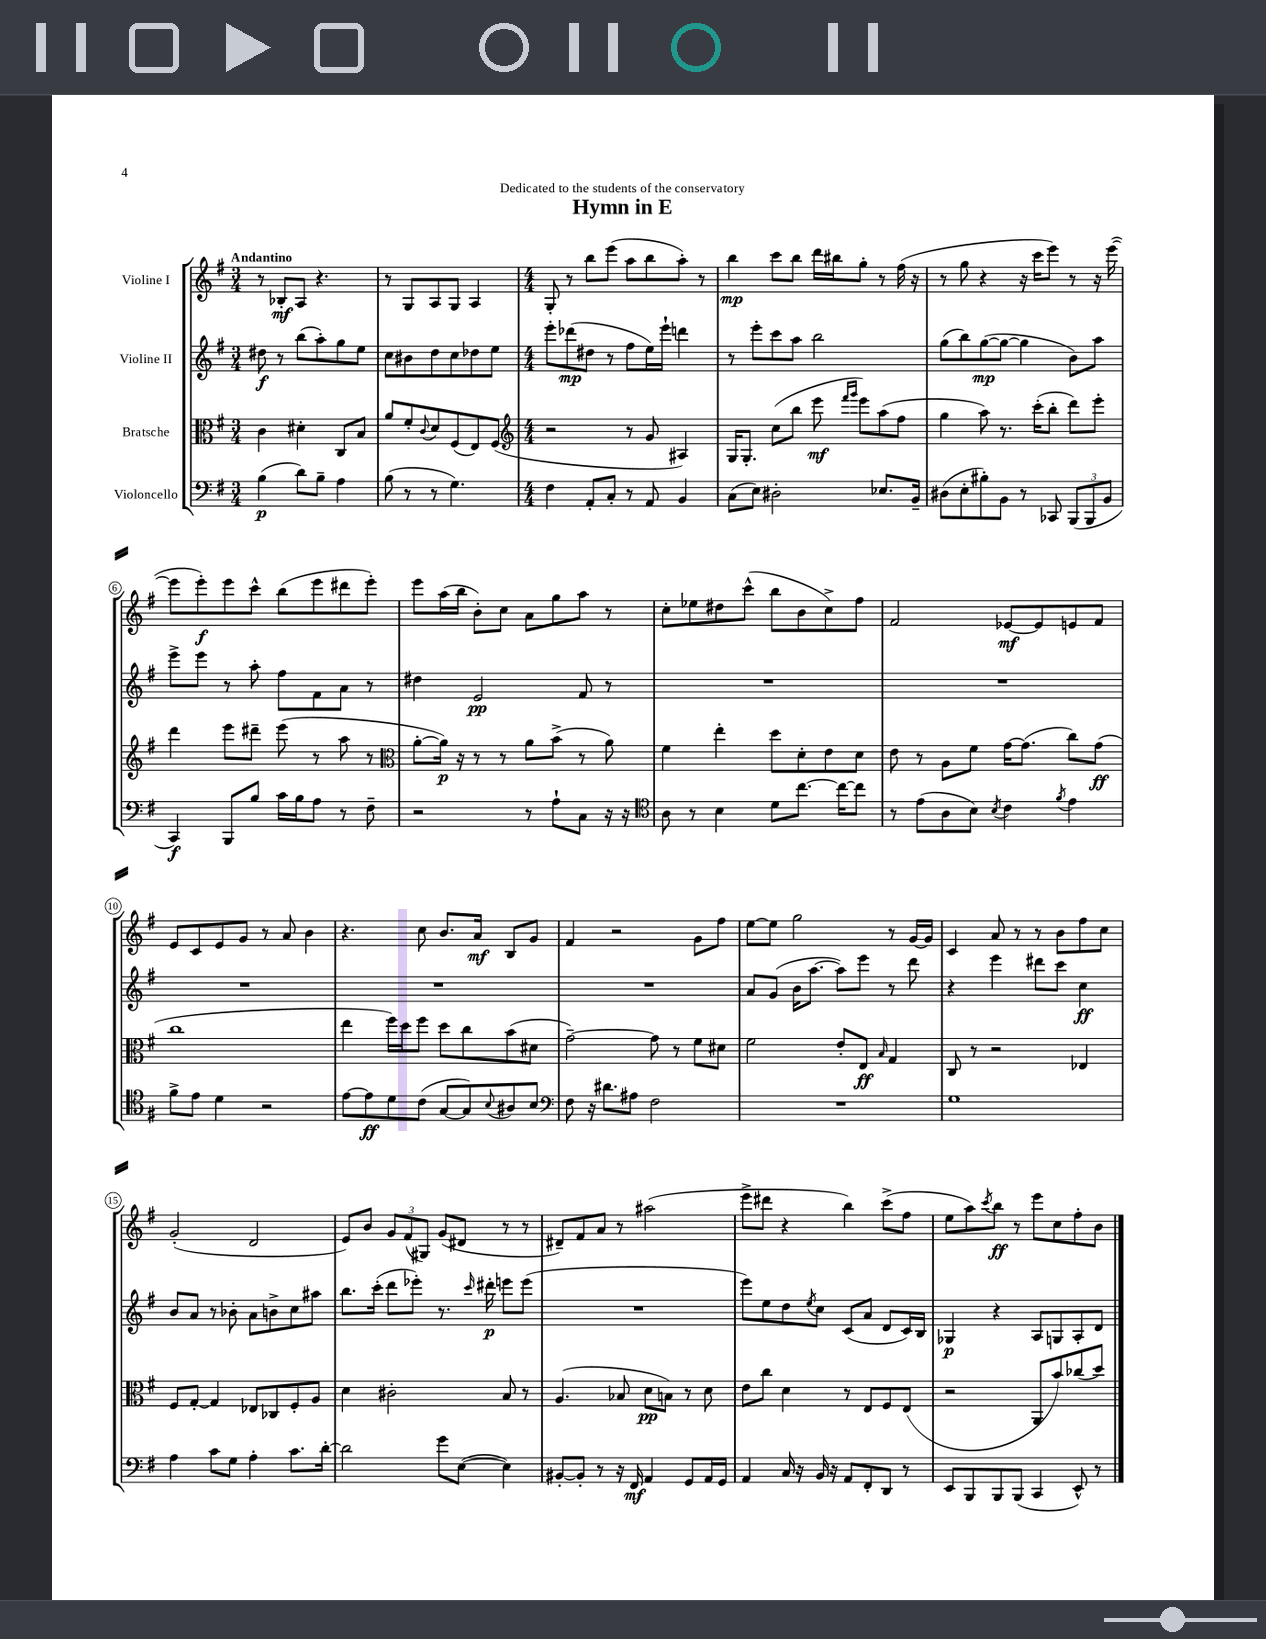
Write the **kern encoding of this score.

**kern	**kern	**kern	**kern
*staff4	*staff3	*staff2	*staff1
*clefF4	*clefC3	*clefG2	*clefG2
*k[f#]	*k[f#]	*k[f#]	*k[f#]
*M3/4	*M3/4	*M3/4	*M3/4
(4B\	4c\	8dd#\	8r
.	.	8r	8B-'/L
8d\L)	4d#'\	(8bb\L	8A/J
8B~\J	.	8aa'\)	4.r
4A\	8C/L	8gg\	.
.	8B/J	8ee\J	.
=	=	=	=
(8B\	8a/L	8cc\L	8r
8r	8f#'/	8b#\	8G/L
.	8qqc/	.	.
8r	8d/	8dd\	8A/
4.G\)	(8F#/	8cc\	8G/J
.	8E/)	8dd-\	4A/
.	(8F#/J	8ee\J	.
=	=	=	=
*	*clefG2	*	*
*M4/4	*M4/4	*M4/4	*M4/4
4F#\	2r	8eee'\L	8G'/
.	.	(8ddd-\	8r
8AA'/L	.	8dd#\J	8bb\L
8C'/J	.	8r	(8eee\J
8r	8r	8ff#\L	8aa\L
8AA/	8g/	16ee\L)	8bb\
.	.	16eee`\JJ	.
4BB/	4A#/)	4ddd\	8aa'\J)
.	.	.	8r
=	=	=	=
(8C\L	16G/LK	8r	4bb\
.	8.G'/J	.	.
8E\J)	.	8eee'\L	.
2D#'\	(8cc\L	8ccc\	8ccc\L
.	8bb\J	8aa\J	8bb\J
.	8eee\	2bb\	16ddd\LL
.	.	.	16bb#\J
.	16qqfff#/LL	.	.
.	16qqggg/JJ	.	.
.	8eee\L)	.	8gg'\J
8.E-/L	(8aa\	.	8r
.	8ff#\J	.	(16ff#\
16BB~/Jk	.	.	16r
=	=	=	=
(8D#\L	4gg\	(8gg\L	8r
8E'\	.	8bb\)	8gg\
8B#'\)	8aa\)	([8gg\	4r
8BB\J	8.r	8gg\_J	.
8r	.	4gg\]	16r
.	(16ccc'\LK	.	16ccc\LK
8CC-/	8bb'\J	.	8eee\J)
(12BBB/L	8ddd\L)	8b\L)	8r
12BBB/	.	.	.
.	8eee'\J	8aa\J	16r
12BB/J	.	.	.
.	.	.	([16eee\
=	=	=	=
4CC/)	4ddd\	8eee^\L	8eee\]L
.	.	8eee\J	8eee'\)
8BBB/L	8eee\L	8r	8eee\
8B/J	8ddd#~\J	8aa'\	8ccc^^\J
16c\LL	(8eee\	8ff#\L	(8bb\L
16B\J	.	.	.
8A\J	8r	8f#\	8eee\
8r	8aa\	8a\J	8ddd#\
8F#~\	8r	8r	8eee'\J)
=	=	=	=
*	*clefC3	*	*
2r	[8a'\L	4dd#\	8eee\L
.	16a\]Jk)	.	(16aa\L
.	16r	.	16bb\JJ
.	8r	2e/	8b'\L)
.	8r	.	8cc\J
8r	8a\L	.	8a\L
8A`\L	(8b^\J	.	8gg\
8C\J	8r	8f#/	8aa\J
16r	8a\)	8r	8r
16r	.	.	.
=	=	=	=
*clefC4	*	*	*
8A\	4f#\	1r	8cc'\L
8r	.	.	8ee-\
4B\	4ee'\	.	8dd#\
.	.	.	(8ccc^^\J
8d\L	8dd\L	.	8bb\L
[8.cc\J	8d'\	.	8b\
.	8e\	.	8cc^\)
16cc\_LK	.	.	.
8cc\]J	8d\J	.	8ff#\J
=	=	=	=
8r	8e\	1r	2f#/
(8e\L	8r	.	.
8A\	8A\L	.	.
8B\J)	8f#\J	.	.
8qB/	.	.	.
4c\	[16g\LK	.	[8e-/L
.	(8.g\]J	.	.
.	.	.	8e-/]
8qf#/	.	.	.
4e\	8cc\L)	.	8e/
.	(8g\J	.	8f#/J
=	=	=	=
8f#^\L	1cc	1r	8e/L
8e\J	.	.	8c/
4d\	.	.	8e/
.	.	.	8g/J
2r	.	.	8r
.	.	.	8a/
.	.	.	4b\
=	=	=	=
[8e\L	4ee\	1r	4.r
8e\]	.	.	.
8d\	16ff#\LL)	.	.
.	16dd\J	.	.
(8c\J	8ff#\J	.	8cc\
[8G/L	8dd\L	.	8.b/L
8G/])	8cc\	.	.
.	.	.	16a/Jk
8qqB/	.	.	.
8A#/	(8b\	.	8B/L
8B/J	8d#\J	.	8g/J
=	=	=	=
*clefF4	*	*	*
8F#\	[2g~\)	1r	4f#/
16r	.	.	.
8.d#\L	.	.	.
.	.	.	2r
8A#\J	.	.	.
2F#\	8g\]	.	.
.	8r	.	.
.	8f#\L	.	8g\L
.	8d#\J	.	8ff#\J
=	=	=	=
1r	2f#\	8a/L	[8ee\L
.	.	(8g/J	8ee\]J
.	.	16b\LK	2gg\
.	.	[8.aa\J	.
.	8e'/L	8aa\]L)	.
.	8E/J	8eee\J	.
.	16qqB/	.	.
.	4G/	8r	8r
.	.	8ddd\	[16g/LL
.	.	.	16g/]JJ
=	=	=	=
1G	8C/	4r	4c/
.	8r	.	.
.	2r	4eee\	8a/
.	.	.	8r
.	.	8ddd#\L	8r
.	.	8ccc\J	8b\L
.	4E-/	4cc\	8ff#\
.	.	.	8cc\J
=	=	=	=
4A\	8F#/L	8b/L	(2g'/
.	[8G'/J	8a/J	.
8c\L	4G/]	8r	.
8G\J	.	8b-'\	.
4A'\	8E-/L	8a\L	2d/
.	8C-/	8b^\	.
8.c\L	8F#'/	8cc\	.
.	8A/J	8aa#\J	.
[16d'\Jk	.	.	.
=	=	=	=
2d\]	4d\	8.bb\L	8e/L)
.	.	.	8b/J
.	.	(16ccc'\Jk	.
.	2c#'\	8ddd\L	12g/L
.	.	.	(12f#/
.	.	8eee-'\J)	.
.	.	.	12G#/J)
8g\L	.	8.r	(8g/L
([8E\J	.	.	8d#/J
.	.	16qqccc/	.
.	.	16ddd#'\	.
4E\])	8B/	8eee\L	8r
.	8r	(8eee\J	8r
=	=	=	=
[8BB#'/L	(4.A/	1r	8d#~/L)
8BB#'/]J	.	.	8f#/
8r	.	.	8a/J
16r	8B-/	.	8r
16FF#/	.	.	.
4AA/	8d\L	.	(2aa#\
.	8B\J)	.	.
8GG/L	8r	.	.
16AA/L	8d\	.	.
16GG/JJ	.	.	.
=	=	=	=
4AA/	8e\L	8eee\L)	8eee^\L
.	8cc\J	8ee\	8ddd#\J
16C/	4d\	8dd\	4r
16r	.	.	.
.	.	8qee/	.
16BB/	.	8cc\J	.
16r	.	.	.
8AA/L	8r	(8c/L	4bb\)
8FF#'/	8E/L	8a/J	.
8DD/J	8F#/	8d/L	(8ccc^\L
8r	(8E/J	16c/L)	8ff#\J
.	.	16B/JJ	.
=	=	=	=
8EE/L	2r	4G-/	8ee\L
8BBB/	.	.	8aa\)
.	.	.	8qccc/
8BBB/	.	4r	8bb\J
(8BBB/J	.	.	8r
4CC/	8AA/L	8A/L	8eee\L
.	8b/)	8G/	8cc\
8EE^^/)	(8cc-/	8A'/	8ff#'\
8r	8dd/J)	8d/J	8b\J
==	==	==	==
*-	*-	*-	*-
